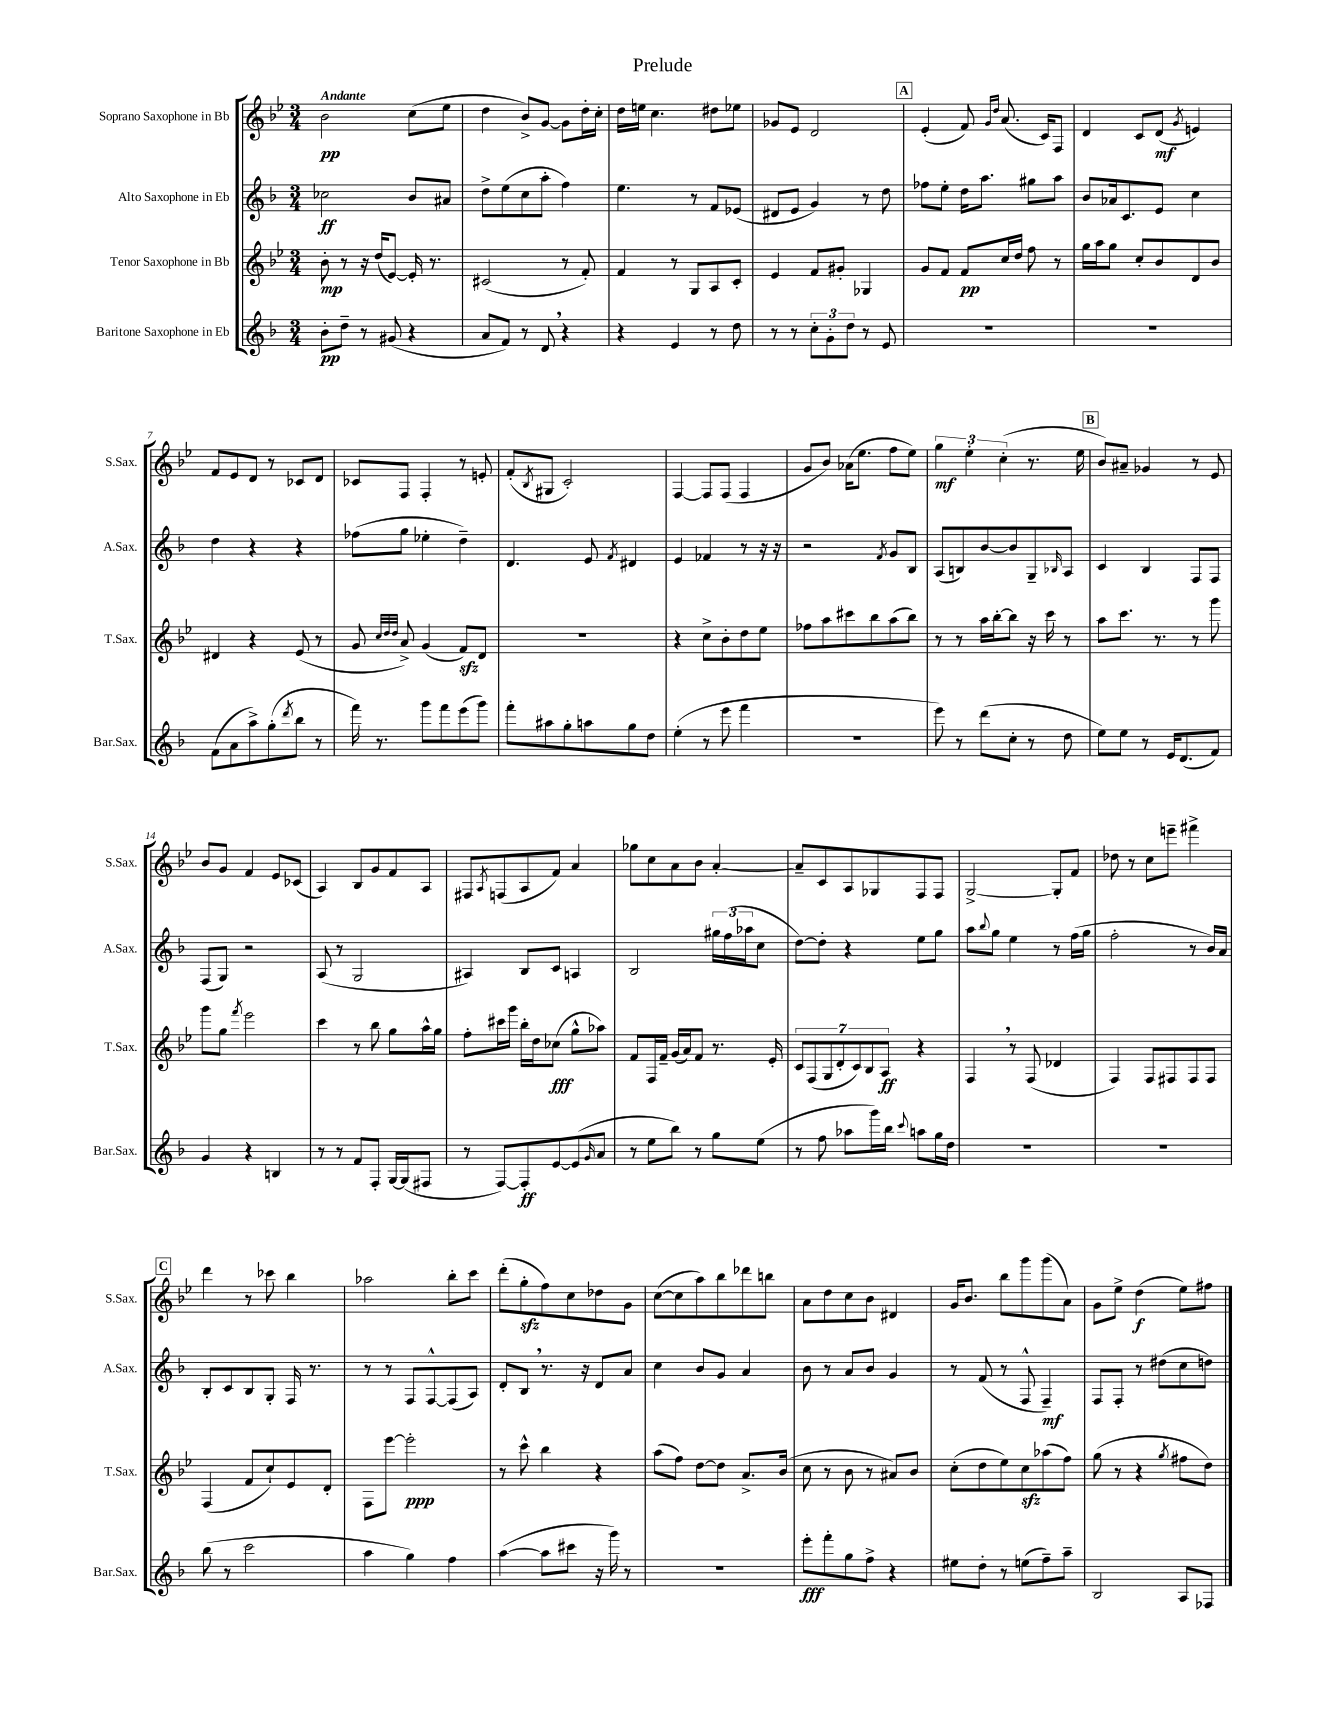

**kern	**kern	**kern	**kern
*staff4	*staff3	*staff2	*staff1
*clefG2	*clefG2	*clefG2	*clefG2
*k[b-]	*k[b-e-]	*k[b-]	*k[b-e-]
*M3/4	*M3/4	*M3/4	*M3/4
8b-'	8b-'	2cc-	2b-
8dd~	8r	.	.
8r	16r	.	.
.	(16dd	.	.
(8g#	[8e-)	.	.
4r	16e-']	8b-	(8cc
.	8.r	.	.
.	.	8a#	8ee-
=	=	=	=
8a	(2c#	8dd^	4dd
8f)	.	(8ee	.
8r	.	8cc	8b-^)
8d	.	8aa'	[8g
4r	8r	4ff)	8g]
.	8f')	.	16dd'
.	.	.	16cc'
=	=	=	=
4r	4f	4.ee	16dd
.	.	.	16ee
.	.	.	4.cc
4e	8r	.	.
.	8G	8r	.
8r	8A	8f	8dd#
8dd	8c'	(8e-	8ee-
=	=	=	=
8r	4e-	8d#	8g-
8r	.	8e	8e-
12cc'	8f	4g)	2d
12g'	.	.	.
.	8g#'	.	.
12dd	.	.	.
8r	4G-	8r	.
8e	.	8dd	.
=	=	=	=
2.r	8g	8ff-	(4e-'
.	8f	8ee'	.
.	8f	16dd	8f)
.	.	8.aa	.
.	.	.	16qqg
.	.	.	16qqdd
.	16cc	.	(8.a
.	16dd	.	.
.	8ff	8gg#	.
.	.	.	16c)
.	8r	8aa	8F
=	=	=	=
2.r	16gg	8b-	4d
.	16aa	.	.
.	8gg	16a-	.
.	.	8.c	.
.	8cc'	.	8c
.	8b-	8e	(8d
.	.	.	8qg
.	8d	4cc	4e)
.	8b-	.	.
=	=	=	=
(8f	4d#	4dd	8f
8a	.	.	8e-
8aa^)	4r	4r	8d
(8gg'	.	.	8r
8qddd	.	.	.
8bb-	(8e-	4r	8c-
8r	8r	.	8d
=	=	=	=
16fff)	8g	(8ff-	8c-
8.r	.	.	.
.	32qqcc	.	.
.	32qqdd	.	.
.	32qqdd	.	.
.	8a^)	8gg	8F
8ggg	(4g	4ee-'	4F'
8fff	.	.	.
(8eee	8f)	4dd~)	8r
8ggg)	8d	.	8e'
=	=	=	=
8fff'	2.r	4.d	(8f'
.	.	.	8qB-
8aa#	.	.	8G#
8gg'	.	.	2c')
8aa	.	8e	.
.	.	8qf	.
8gg	.	4d#	.
8dd	.	.	.
=	=	=	=
(4ee'	4r	4e	[4F
8r	8cc^	4f-	8F]
8eee	8b-'	.	(8F
4fff	8dd	8r	4F
.	8ee-	16r	.
.	.	16r	.
=	=	=	=
2.r	8ff-	2r	8g
.	8aa	.	8b-)
.	8ccc#	.	(16a-
.	.	.	8.ee-
.	8bb-	.	.
.	.	8qf	.
.	(8aa	8g	8ff
.	8bb-)	8B-	8ee-)
=	=	=	=
8eee)	8r	(8A	6gg
8r	8r	8B)	.
.	.	.	6ee-'
(8ddd	16aa	[8b-	.
.	[16bb-'	.	.
.	.	.	(6cc'
8cc'	8bb-]	8b-]	.
8r	16r	8G~	8.r
.	16ccc	.	.
.	.	16qqB-	.
8dd	8r	8A	.
.	.	.	16ee-
=	=	=	=
8ee)	8aa	4c	8b-)
8ee	8.ccc	.	8a#~
8r	.	4B-	4g-
.	8.r	.	.
16e	.	.	.
(8.d	.	.	.
.	8r	8F	8r
8f)	8ggg	8F	8e-
=	=	=	=
4g	8ggg	(8F	8b-
.	8gg	8G)	8g
.	8qfff	.	.
4r	2eee-	2r	4f
4B	.	.	8e-
.	.	.	(8c-
=	=	=	=
8r	4ccc	(8A	4A)
8r	.	8r	.
8f	8r	2G	8B-
8F'	8bb-	.	8g
[16G	8gg	.	8f
(16G]	.	.	.
8F#	16aa^^	.	8A
.	16gg	.	.
=	=	=	=
8r	8ff'	4A#)	8F#
.	.	.	8qA
[8F)	16ccc#	.	(8F
.	16ggg	.	.
8F']	16bb-'	8B-	8A
.	16dd	.	.
[8e	(8cc-	8c	8f)
(8e]	8gg^^	4A	4a
16qqg	.	.	.
8a	8aa-)	.	.
=	=	=	=
8r	8f	2B-	8gg-
8ee	16F	.	8cc
.	16f~	.	.
8bb-)	(16g	.	8a
.	16a)	.	.
8r	8f	.	8b-
8gg	8.r	24gg#	[4a'
.	.	(24ff	.
.	.	24aa-	.
(8ee	.	8cc	.
.	16e-'	.	.
=	=	=	=
8r	14c	[8dd)	8a~]
.	(14F	.	.
8ff	.	8dd']	8c
.	14G	.	.
.	14d'	.	.
8aa-	.	4r	8A
.	14c)	.	.
.	14B-	.	.
16ggg)	.	.	8G-
.	14A	.	.
16bb-	.	.	.
8qqccc	.	.	.
8aa	4r	8ee	8F
16gg	.	8gg	8F
16dd	.	.	.
=	=	=	=
2.r	4F	8aa	[2G^
.	.	8qqbb-	.
.	.	8gg	.
.	8r	4ee	.
.	(8F	.	.
.	4d-	8r	8G']
.	.	(16ff	8f
.	.	16gg	.
=	=	=	=
2.r	4F)	2ff'	8dd-
.	.	.	8r
.	8F	.	8cc
.	8F#	.	8eee~
.	8F#	8r	4fff#^
.	8F#	16b-)	.
.	.	16a	.
=	=	=	=
(8bb-	(4F	8B-'	4ddd
8r	.	8c	.
2ccc	8f	8B-	8r
.	8cc`)	8G'	8ccc-
.	8e-	16F	4bb-
.	.	8.r	.
.	8d'	.	.
=	=	=	=
4aa	8F	8r	2aa-
.	[8eee-	8r	.
4gg)	2eee-']	8F	.
.	.	[8F^^	.
4ff	.	(8F]	8bb-'
.	.	8A)	8ccc
=	=	=	=
([4aa	8r	8d'	(8ddd'
.	8ccc^^	8B-	8gg'
8aa]	4bb-	8.r	8ff)
8ccc#	.	.	8cc
.	.	16r	.
16r	4r	8d	8dd-
16ggg)	.	.	.
8r	.	8a	8g
=	=	=	=
2.r	(8aa	4cc	([8cc
.	8ff)	.	8cc]
.	[8dd	8b-	8aa)
.	8dd]	8g	8bb-
.	8.a^	4a	8ddd-
.	.	.	8bb
.	(16b-	.	.
=	=	=	=
8eee'	8cc	8b-	8a
8fff'	8r	8r	8dd
8gg	8b-	8a	8cc
8ff^	8r	8b-	8b-
4r	8a#)	4g	4d#
.	8b-	.	.
=	=	=	=
8ee#	(8cc'	8r	16g
.	.	.	8.b-
8dd'	8dd	(8f	.
8r	8ee-)	8r	8bb-
(8ee	8cc	8F^^	8ggg
8ff~)	(8aa-	4F~)	(8ggg
8aa~	8ff)	.	8a)
=	=	=	=
2B-	(8gg	8F	8g
.	8r	8F'	8ee-^
.	4r	8r	(4dd
.	.	(8dd#	.
.	8qgg	.	.
8A	8ff#	8cc	8ee-)
8F-	8dd)	8dd)	8ff#
==	==	==	==
*-	*-	*-	*-
